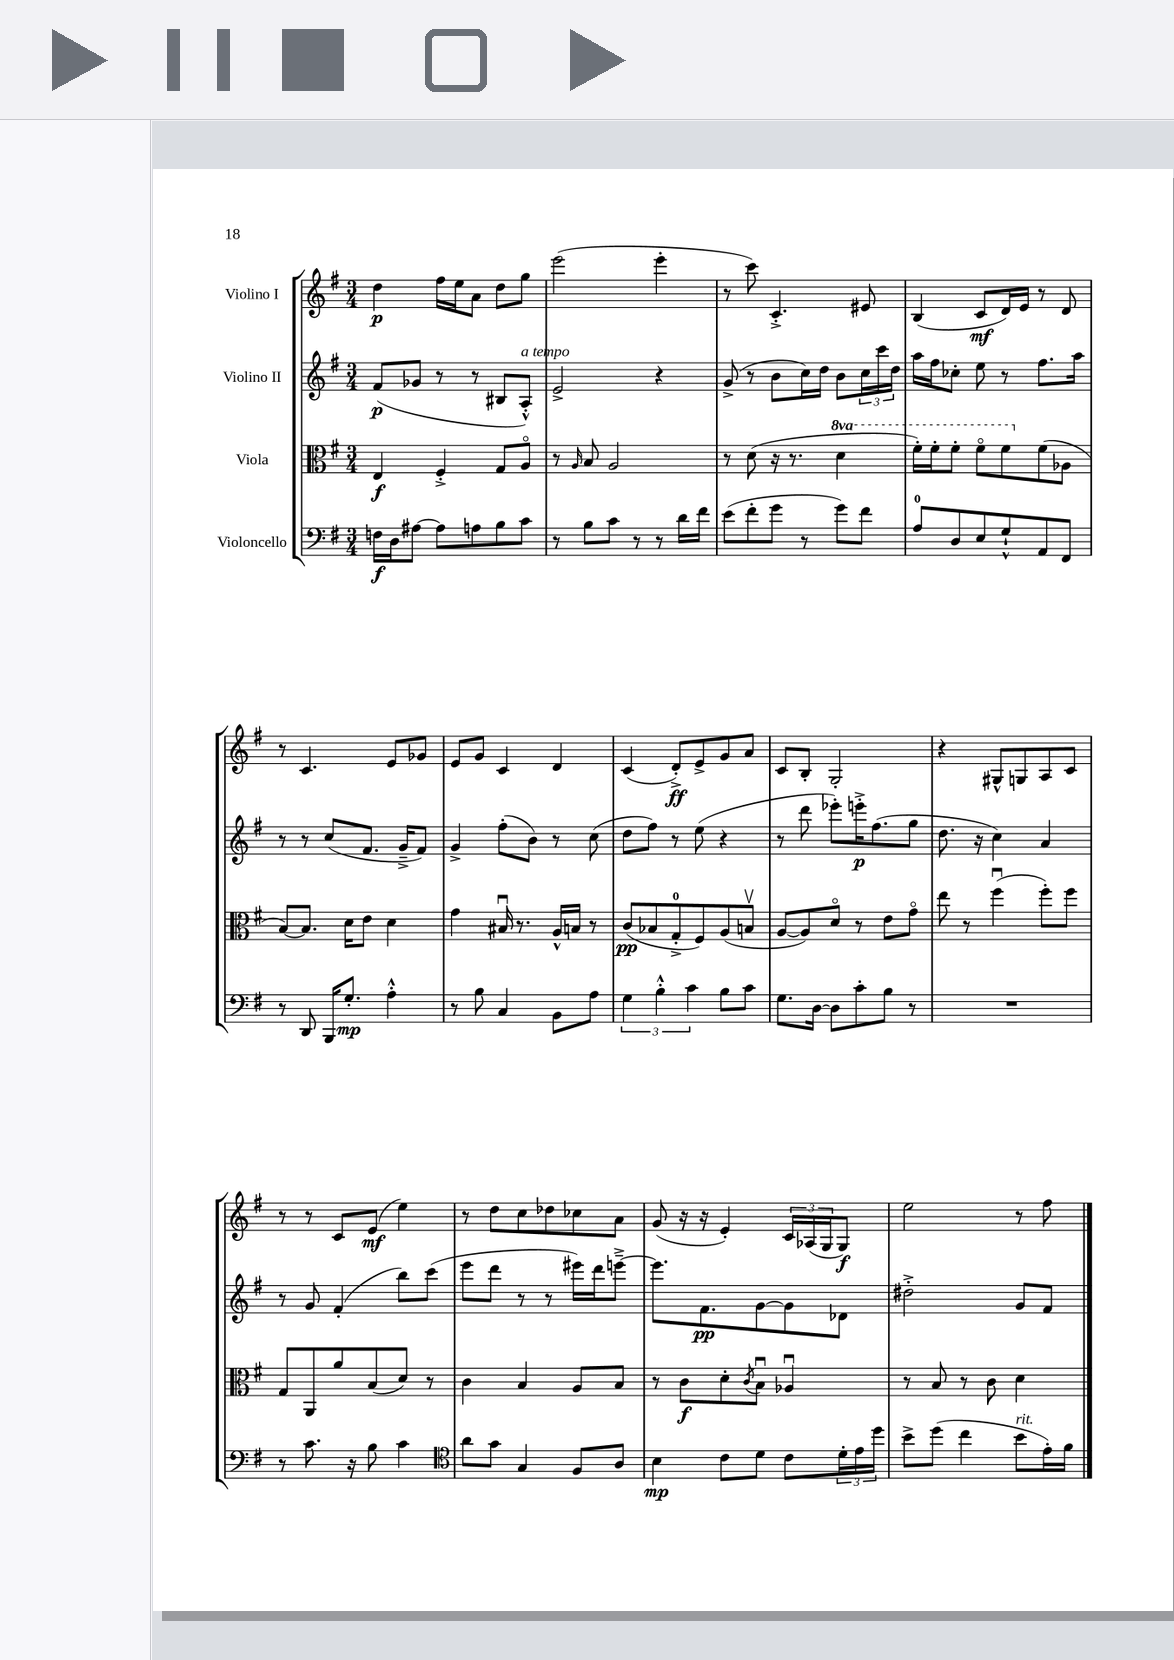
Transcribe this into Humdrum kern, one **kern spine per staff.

**kern	**dynam	**kern	**dynam	**kern	**dynam	**kern	**dynam
*part4	*part4	*part3	*part3	*part2	*part2	*part1	*part1
*staff4	*staff4	*staff3	*staff3	*staff2	*staff2	*staff1	*staff1
*I"Violoncello	*	*I"Viola	*	*I"Violino II	*	*I"Violino I	*
*clefF4	*	*clefC3	*	*clefG2	*	*clefG2	*
*k[f#]	*	*k[f#]	*	*k[f#]	*	*k[f#]	*
*M3/4	*	*M3/4	*	*M3/4	*	*M3/4	*
=1	=1	=1	=1	=1	=1	=1	=1
16Fn\LL	f	4E/	f	(8f#/L	p	4dd\	p
16D\J	.	.	.	.	.	.	.
[8A#X\J	.	.	.	8g-X/J	.	.	.
8A#\L]	.	4F#'^/	.	8r	.	16ff#\LL	.
.	.	.	.	.	.	16ee\J	.
8An\	.	.	.	8r	.	8a\J	.
8B\	.	8G/L	.	8B#X/L	.	8dd\L	.
!	!	!	!	!LO:TX:a:i:t=a tempo	!	!	!
8c\J	.	8A/J	.	8A'^^/J)	.	8gg\J	.
=2	=2	=2	=2	=2	=2	=2	=2
8r	.	8r	.	2e^/	.	(2eee\	.
.	.	16qqA/	.	.	.	.	.
8B\L	.	8B/	.	.	.	.	.
8c\J	.	2A/	.	.	.	.	.
8r	.	.	.	.	.	.	.
8r	.	.	.	4r	.	4eee'\	.
16d\LL	.	.	.	.	.	.	.
16f#\JJ	.	.	.	.	.	.	.
=3	=3	=3	=3	=3	=3	=3	=3
(8e\L	.	8r	.	(8g^/	.	8r	.
8f#'\	.	(8d\	.	8r	.	8ccc\)	.
8g\J	.	16r	.	8b\L	.	4.c'^/	.
.	.	8.r	.	.	.	.	.
8r	.	.	.	16cc\L)	.	.	.
.	.	.	.	16dd\JJ	.	.	.
*	*	*8va	*	*	*	*	*
8g\L)	.	4dd\	.	8b\L	.	.	.
8f#\J	.	.	.	24cc\L	.	8e#X/	.
.	.	.	.	24ccc\	.	.	.
.	.	.	.	24dd\JJ	.	.	.
=4	=4	=4	=4	=4	=4	=4	=4
8A/L	.	16ff#'\LL)	.	16aa\LL	.	(4B/	.
.	.	16ff#'\J	.	16ff#\J	.	.	.
8D/	.	8ff#'\J	.	8cc-X'\J	.	.	.
8E/	.	8ff#\L	.	8ee\	.	8c/L	mf
8G`^^/	.	8ff#\	.	8r	.	16d/L)	.
.	.	.	.	.	.	16e/JJ	.
*	*	*X8va	*	*	*	*	*
8AA/	.	(8f#\	.	8.ff#\L	.	8r	.
8FF#/J	.	8A-X\J	.	.	.	8d/	.
.	.	.	.	16aa\Jk	.	.	.
!!LO:LB:g=z
=5	=5	=5	=5	=5	=5	=5	=5
8r	.	[8B/L)	.	8r	.	8r	.
8DD/	.	8.B/J]	.	8r	.	4.c/	.
16BBB/KL	.	.	.	(8cc/L	.	.	.
8.G'/J	mp	16d\KL	.	.	.	.	.
.	.	8e\J	.	8.f#/J	.	.	.
4A'^^\	.	4d\	.	.	.	8e/L	.
.	.	.	.	16g~^/KL	.	.	.
.	.	.	.	8f#/J)	.	8g-X/J	.
=6	=6	=6	=6	=6	=6	=6	=6
8r	.	4g\	.	4g^/	.	8e/L	.
8B\	.	.	.	.	.	8g/J	.
4C/	.	16B#Xu/	.	(8ff#'\L	.	4c/	.
.	.	8.r	.	.	.	.	.
.	.	.	.	8b\J)	.	.	.
8BB\L	.	16A^^/LL	.	8r	.	4d/	.
.	.	16Bn/JJ	.	.	.	.	.
8A\J	.	8r	.	(8cc\	.	.	.
=7	=7	=7	=7	=7	=7	=7	=7
6G\	.	(8c/L	pp	8dd\L	.	(4c/	.
.	.	8B-X/	.	8ff#\J)	.	.	.
6B'^^\	.	.	.	.	.	.	.
.	.	8G'^/	.	8r	.	8d'^/L)	ff
6c\	.	.	.	.	.	.	.
.	.	8F#/)	.	(8ee\	.	8e^/	.
8B\L	.	(8A/	.	4r	.	8g/	.
8c\J	.	8Bnv/J	.	.	.	8a/J	.
=8	=8	=8	=8	=8	=8	=8	=8
8.G\L	.	[8A/L	.	8r	.	8c/L	.
.	.	8A/])	.	8ddd\	.	8B'/J	.
[16D\Jk	.	.	.	.	.	.	.
8D\L]	.	8d/J	.	8eee-X'\L)	.	2G'/	.
8c'\	.	8r	.	16eeen'^\K	p	.	.
.	.	.	.	(8.ff#\	.	.	.
8B\J	.	8e\L	.	.	.	.	.
8r	.	8g\J	.	8gg\J	.	.	.
=9	=9	=9	=9	=9	=9	=9	=9
2.r	.	8ee\	.	8.dd\	.	4r	.
.	.	8r	.	.	.	.	.
.	.	.	.	16r	.	.	.
.	.	(4ff#u\	.	4cc\)	.	8G#X^^/L	.
.	.	.	.	.	.	8Gn/	.
.	.	8ff#'\L)	.	4a/	.	8A/	.
.	.	8ff#\J	.	.	.	8c/J	.
!!LO:LB:g=z
=10	=10	=10	=10	=10	=10	=10	=10
8r	.	8G/L	.	8r	.	8r	.
8.c\	.	8AA/	.	8g/	.	8r	.
.	.	8a/	.	(4f#'/	.	8c/L	.
16r	.	.	.	.	.	.	.
8B\	.	(8B/	.	.	.	(8e/J	mf
4c\	.	8d/J)	.	8bb\L)	.	4ee\)	.
.	.	8r	.	(8ccc\J	.	.	.
=11	=11	=11	=11	=11	=11	=11	=11
*clefC4	*	*	*	*	*	*	*
8a\L	.	4c\	.	8eee\L	.	8r	.
8g\J	.	.	.	8ddd\J	.	8dd\L	.
4G/	.	4B/	.	8r	.	8cc\	.
.	.	.	.	8r	.	8dd-X\	.
8F#/L	.	8A/L	.	16eee#X\LL)	.	8cc-X\	.
.	.	.	.	16ddd\J	.	.	.
8A/J	.	8B/J	.	[8eeen~^\J	.	8a\J	.
=12	=12	=12	=12	=12	=12	=12	=12
4B\	mp	8r	.	8.eee\L]	.	(8g/	.
.	.	8c\L	f	.	.	16r	.
.	.	.	.	8.f#\	pp	16r	.
8c\L	.	8d'\	.	.	.	4e'/)	.
.	.	8qc/	.	.	.	.	.
8d\J	.	8Bu\J	.	[8g\	.	.	.
8c\L	.	4A-Xu/	.	8g\]	.	24c/LL	.
.	.	.	.	.	.	(24A-X/	.
.	.	.	.	.	.	24G/J	.
24d'\L	.	.	.	8d-X\J	.	8G/J)	f
24e\	.	.	.	.	.	.	.
24dd\JJ	.	.	.	.	.	.	.
=13	=13	=13	=13	=13	=13	=13	=13
8b^\L	.	8r	.	2dd#X'^\	.	2ee\	.
(8dd\J	.	8B/	.	.	.	.	.
4cc\	.	8r	.	.	.	.	.
.	.	8c\	.	.	.	.	.
!LO:TX:a:i:t=rit.	!	!	!	!	!	!	!
8b\L	.	4d\	.	8g/L	.	8r	.
16e'\L)	.	.	.	8f#/J	.	8ff#\	.
16f#\JJ	.	.	.	.	.	.	.
==	==	==	==	==	==	==	==
*-	*-	*-	*-	*-	*-	*-	*-
